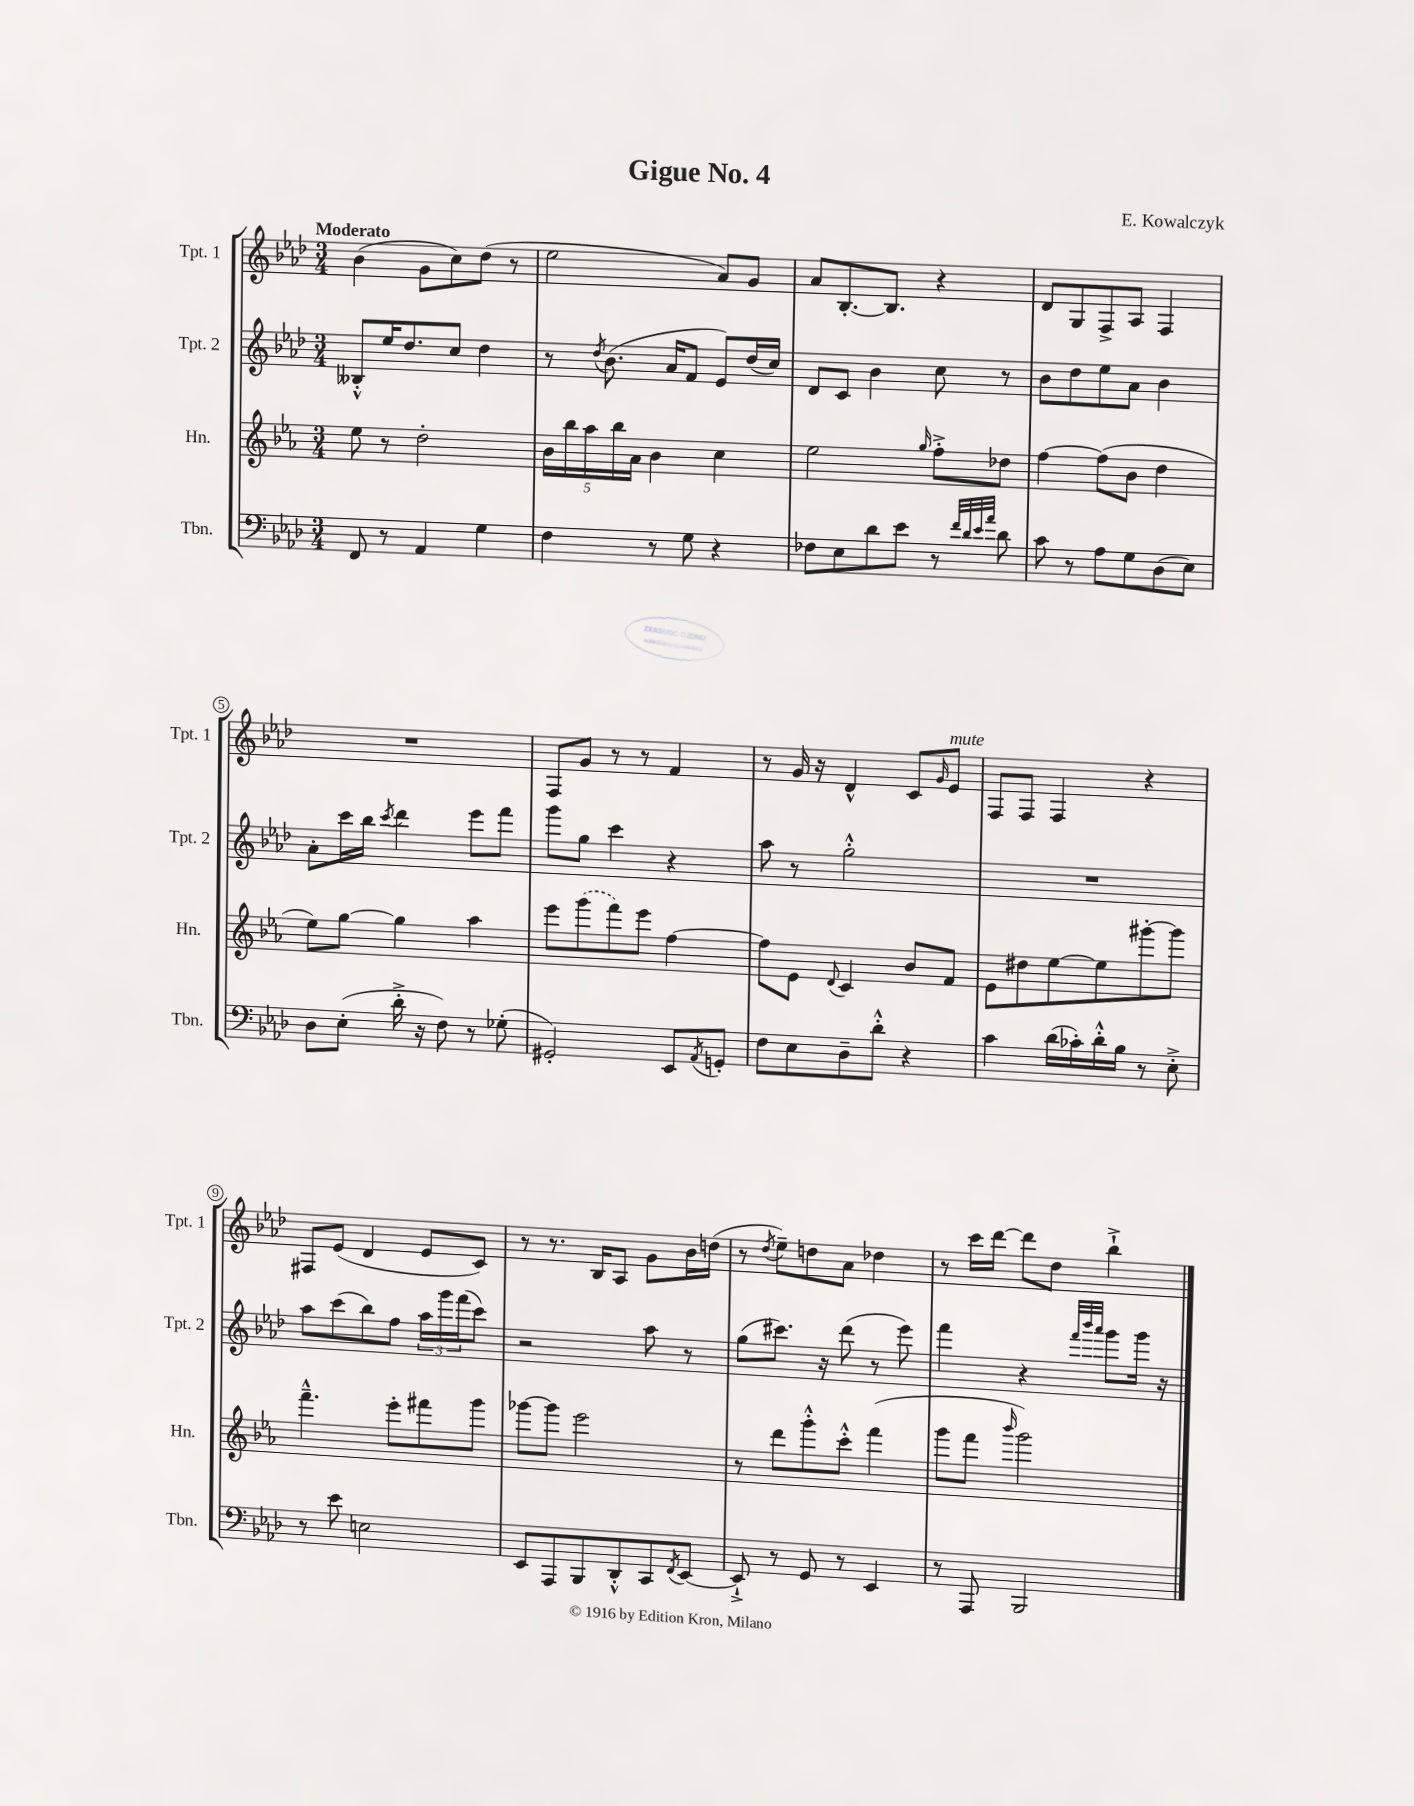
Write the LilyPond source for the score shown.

\header { title = "Gigue No. 4" composer = "E. Kowalczyk" }
<<
\new StaffGroup <<
\new Staff = "s0" \with { instrumentName = "Tpt. 1" shortInstrumentName = "Tpt. 1" } {
    \clef treble \key aes \major \numericTimeSignature \time 3/4 \tempo "Moderato"
    bes'4( g'8 c''8) des''8( r8 |
    ees''2 aes'8) g'8 |
    aes'8 bes8.~-. bes8. r4 |
    des'8 g8 f8-> aes8 f4 |
    R2. |
    f8 g'8 r8 r8 f'4 |
    r8 g'16 r16 des'4-^ c'8 \grace { g'16 } ees'8^\markup { \italic "mute" } |
    f8 f8 f4 r4 |
    fis8 ees'8( des'4 ees'8 c'8) |
    r8 r8. bes16 aes8 g'8 bes'16 d''16( |
    r8 \acciaccatura { des''8 } ees''8--) d''8 aes'8 des''4 |
    r8 c'''16 des'''16~ des'''8 des''8 bes''4-!-> \bar "|." |
}
\new Staff = "s1" \with { instrumentName = "Tpt. 2" shortInstrumentName = "Tpt. 2" } {
    \clef treble \key aes \major \numericTimeSignature \time 3/4
    beses8-.-^ ees''16 des''8. c''8 des''4 |
    r8 \acciaccatura { des''8 } bes'8.( aes'16 f'8 ees'8) des''16( c''16) |
    des'8 c'8 bes'4 c''8 r8 |
    bes'8 des''8 ees''8 aes'8 bes'4 |
    aes'8-. c'''16 bes''16 \acciaccatura { c'''8 } des'''4 ees'''8 f'''8 |
    g'''8 g''8 c'''4 r4 |
    aes''8 r8 g''2-.-^ |
    R2. |
    aes''8 c'''8( bes''8) f''8 \tuplet 3/2 { aes''16 g'''16 f'''16( } c'''8) |
    r2 aes''8 r8 |
    g''8( cis'''8.) r16 des'''8( r8 ees'''8) |
    f'''4 r4 \grace { f'''32 bes'''32 aes'''32 } g'''8 g'''16 r16 \bar "|." |
}
\new Staff = "s2" \with { instrumentName = "Hn." shortInstrumentName = "Hn." } {
    \clef treble \key ees \major \numericTimeSignature \time 3/4
    ees''8 r8 d''2-. |
    \tuplet 5/4 { bes'16 bes''16 aes''16 bes''16 aes'16 } bes'4 c''4 |
    ees''2 \grace { g''16 } f''8-.-> des''8 |
    f''4~ f''8( bes'8 d''4 |
    ees''8) g''8~ g''4 aes''4 |
    ees'''8 \once \slurDashed g'''8( f'''8) ees'''8 f''4~ |
    f''8 ees'8 \appoggiatura { d'8 } c'4 bes'8 f'8 |
    ees'8 dis''8 ees''8~ ees''8 gis'''8~-. gis'''8 |
    f'''4.---^ ees'''8-. fis'''8 g'''8 |
    ges'''8~ ges'''8 ees'''2 |
    r8 d'''8 g'''8-.-^ c'''8-.-^ f'''4( |
    g'''8 f'''8 \grace { bes'''16 } g'''2) \bar "|." |
}
\new Staff = "s3" \with { instrumentName = "Tbn." shortInstrumentName = "Tbn." } {
    \clef bass \key aes \major \numericTimeSignature \time 3/4
    f,8 r8 aes,4 g4 |
    f4 r8 g8 r4 |
    fes8 ees8 des'8 ees'8 r8 \grace { f'32 des'32 ees'32 aes'32 } des'8 |
    c'8 r8 aes8 g8 des8( ees8) |
    des8 ees8-.( des'16-.-> r16 f8) r8 ges8-.( |
    gis,2-.) ees,8 \acciaccatura { aes,8 } g,8-. |
    f8 ees8 des8-- des'8-.-^ r4 |
    c'4 des'16( ces'16-.) des'16-.-^ bes16 r8 ees8-.-> |
    r8 ees'8 e2 |
    ees,8 aes,,8 bes,,8 des,8-.-^ c,8 \acciaccatura { f,8 } ees,8~ |
    ees,8-!-> r8 g,8 r8 ees,4 |
    r8 aes,,8 bes,,2 \bar "|." |
}
>>
>>
\layout { \context { \Score \override BarNumber.stencil = #(make-stencil-circler 0.1 0.3 ly:text-interface::print) } }
